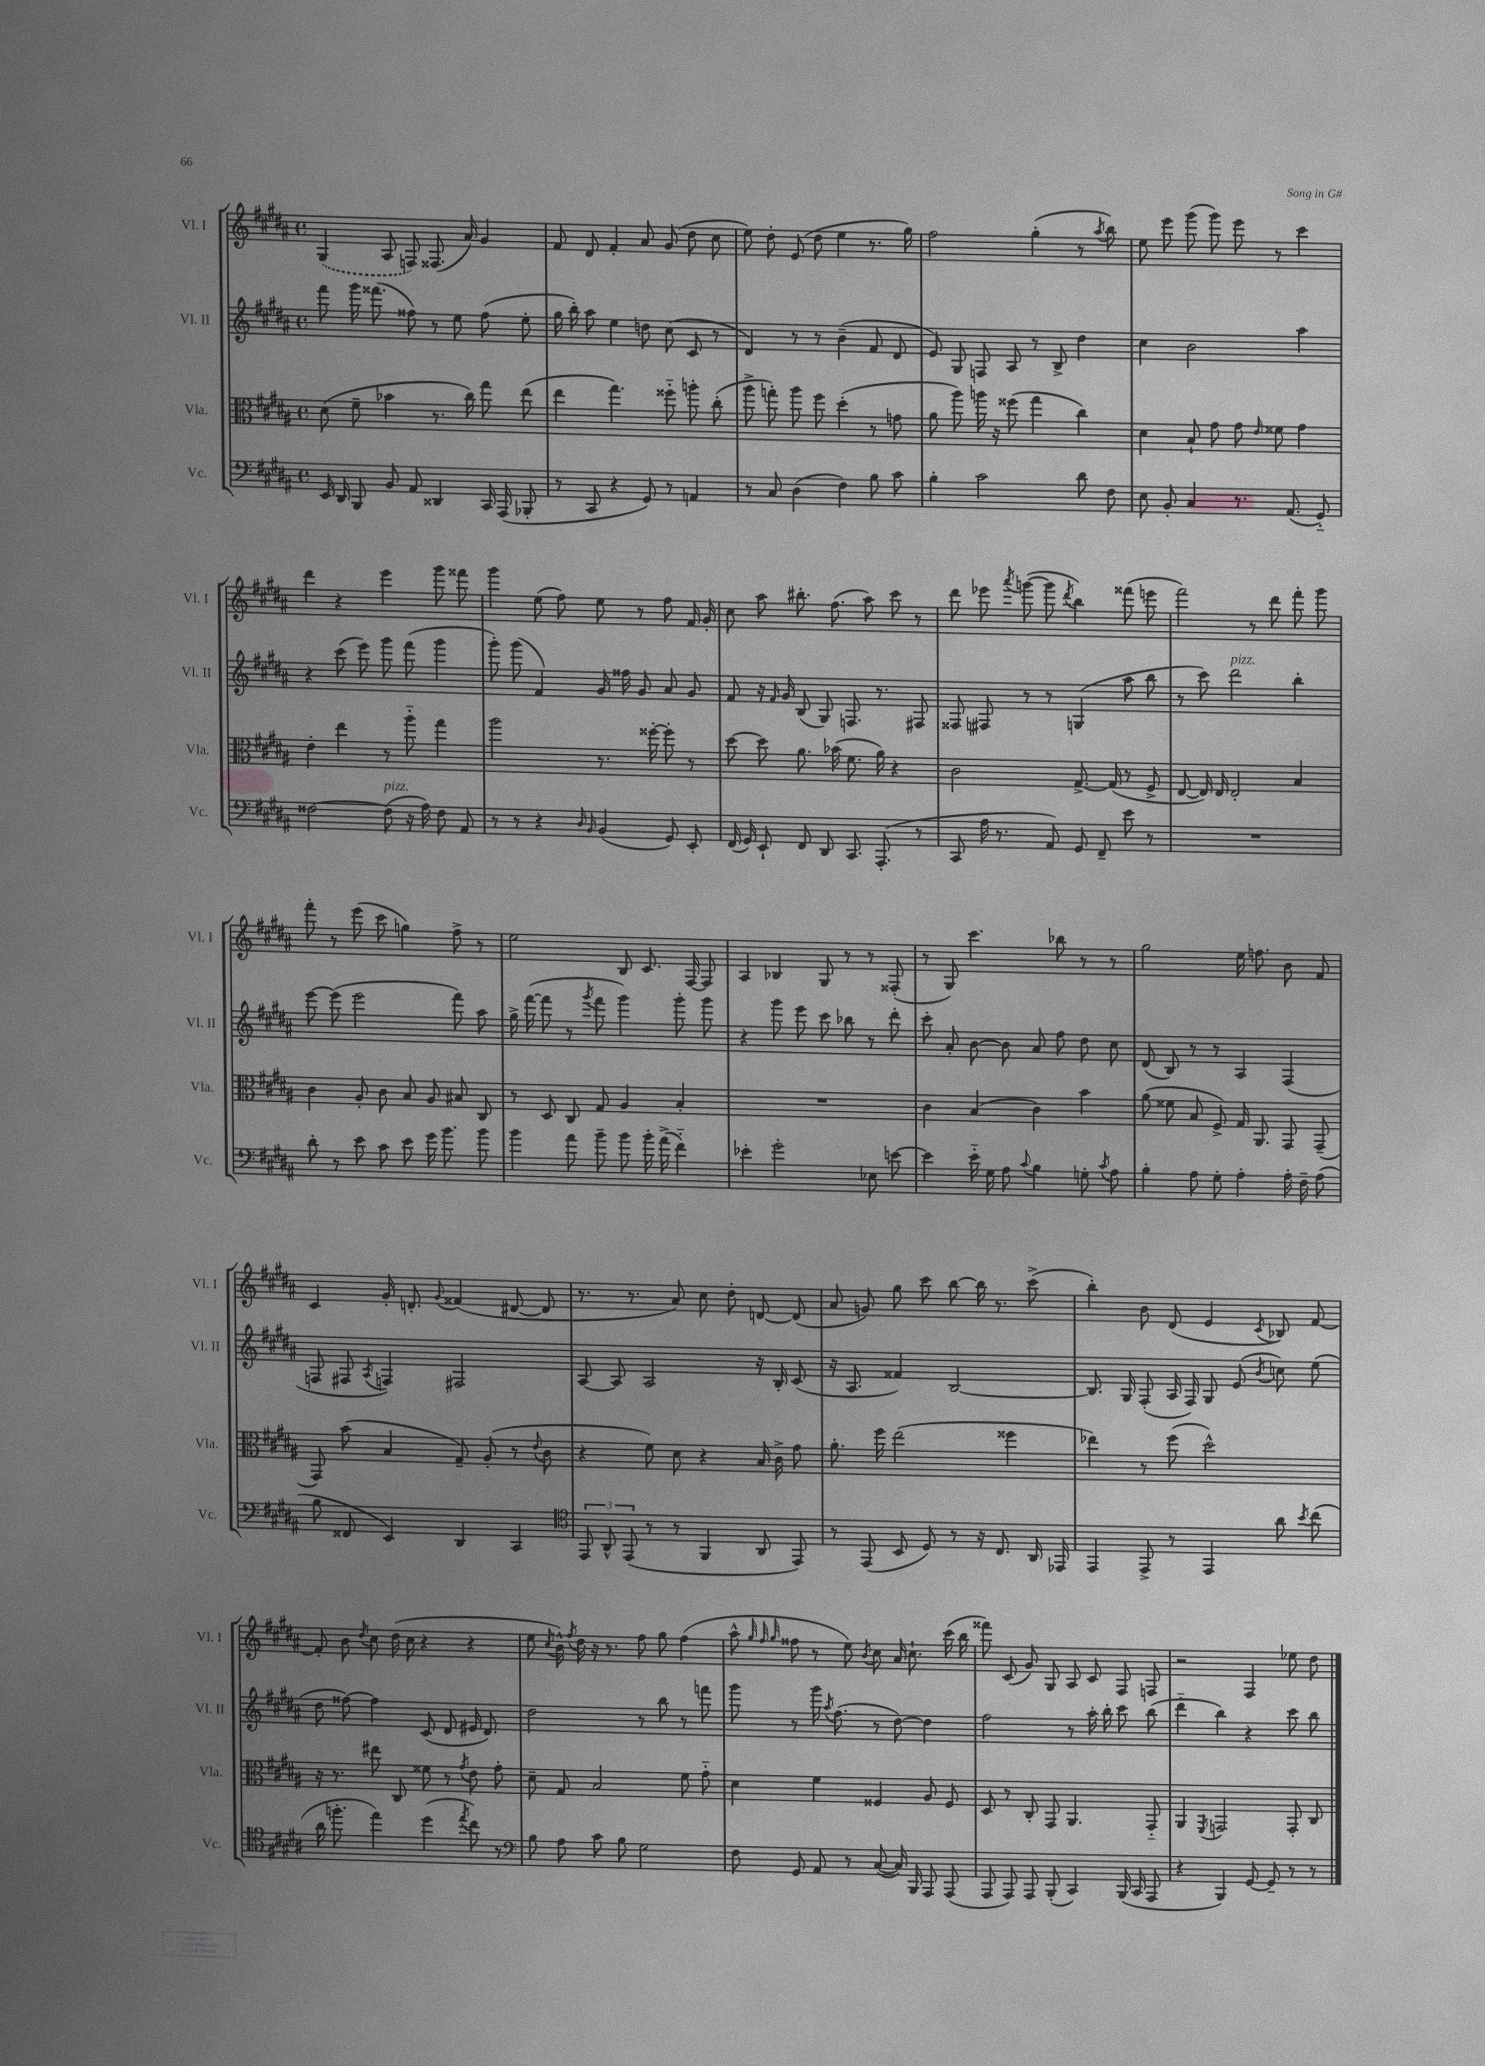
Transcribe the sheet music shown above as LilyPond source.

<<
\new StaffGroup <<
\new Staff = "s0" \with { instrumentName = "Vl. I" shortInstrumentName = "Vl. I" } {
    \clef treble \key b \major \defaultTimeSignature \time 4/4
    \autoBeamOff \once \slurDashed gis4( ais8 f8) fisis8.( ais'16) gis'4 |
    fis'8 dis'8 fis'4-. ais'8 gis'8( dis''8 cis''8 |
    e''8) dis''8-. e'8( dis''8 e''4 r8. gis''16) |
    fis''2 gis''4-.( r8 \acciaccatura { ais''8 } b''8) |
    e''8 e'''8 gis'''8( gis'''8) e'''8 r8 cis'''4 |
    dis'''4 r4 e'''4 gis'''8 fisis'''8 |
    gis'''4 e''8( fis''8) e''8 r8 fis''8 fis'16 gis'16-. |
    cis''8 ais''8 bis''8.-. fis''8.( ais''8) cis'''8 r8 |
    dis'''8 ees'''8 \acciaccatura { ais'''8 } g'''8~( g'''8 \acciaccatura { dis'''8 } b''4) fisis'''8( e'''8 |
    fis'''2) r8 dis'''8 fis'''8-. gis'''8 |
    fis'''8-. r8 e'''8( cis'''8 g''4) fis''8-> r8 |
    e''2 b8 cis'8. fis16~ fis8 |
    ais4 bes4 gis8 r8 r8 fisis8-.( |
    r8 gis8) cis'''4. bes''8 r8 r8 |
    gis''2 e''16 f''8. b'8 fis'8 |
    cis'4 gis'16-. d'8.-. \appoggiatura { gis'8 } fisis'4( dis'8~ dis'8 |
    r8. r8. ais'8) cis''8 dis''8-. d'8~ d'8( |
    ais'8 g'8) gis''8 cis'''8 b''8~ b''16 r8. cis'''8->( |
    b''4-.) b'8 dis'8( e'4 \acciaccatura { cis'8 } bes8) fis'8~ |
    fis'8-. b'8 \acciaccatura { dis''8 } cis''8 dis''16( cis''16 r4 r4 |
    e''8 \acciaccatura { cis''8 } b'16-^) \acciaccatura { fis''8 } dis''16 r16 r8. fis''8 gis''8 fis''4( |
    ais''8-^ \grace { gis''32 fis''32 gis''32 } fisis''8 r8 e''8) \acciaccatura { b'8 } cis''8 ais'16 cis''8.-! cis'''16( b''16 |
    fisis'''8) cis'8( gis'8) gis8 ais8 cis'8 fis8 f8 |
    r2 fis4 ees''8 dis''8 \bar "|." |
}
\new Staff = "s1" \with { instrumentName = "Vl. II" shortInstrumentName = "Vl. II" } {
    \clef treble \key b \major \defaultTimeSignature \time 4/4
    \autoBeamOff fis'''8 gis'''16 fisis'''8.( fisis''8) r8 e''8 fisis''8( e''8-. |
    gis''16 b''16-.) ais''8 e''4 d''8 cis''8( cis'8 r8 |
    dis'4) r8 r8 b'4--( fis'8 dis'8 |
    e'8) gis8 f8 ais8 r8 b8-> dis''4 |
    cis''4 b'2 ais''4 |
    r4 cis'''8( e'''8) gis'''8 fis'''8( gis'''4 |
    gis'''8-.) gis'''8( fis'4) gis'16 fisis''16 gis'8 ais'8 gis'8 |
    fis'8 r16 \grace { fis'16 } gis'16 b8( gis8) f8. r8. fis8 |
    fisis8 fis8 r8 r8 g4( ais''8 b''8 |
    r8 cis'''8) dis'''2^\markup { \italic "pizz." } b''4-. |
    e'''8~ e'''8( e'''2 fis'''8) ais''8 |
    gis''16-> fis'''16~( fis'''8 r8 \acciaccatura { gis'''8 } fis'''8 gis'''4) gis'''8-. gis'''8 |
    r4 gis'''8 e'''8 cis'''8 bes''8 r8 dis'''8-. |
    cis'''8-. ais'8-. b'8~ b'8 ais'8 fis''8 dis''8 cis''8 |
    dis'8( b8) r8 r8 ais4 fis4( |
    f8 fis8 \acciaccatura { ais8 } f4) fis2 |
    ais8~ ais8 ais2 r16 b16-. cis'8( |
    r16 ais8. fisis'4) b2~ |
    b8. gis16 fis8-.( ais16 fis16) gis8 e'8( \acciaccatura { b'8 } c''8) e''8( |
    dis''8 fisis''8~) fisis''4 cis'8( dis'8 eis'16 dis'8.) |
    dis''2 r8 b''8 r8 f'''8 |
    gis'''8 r8 gis'''16 \acciaccatura { ais''8 } fis''8.( r8 dis''8~) dis''4 |
    fis''2 r8 ais''16-. b''16-. cis'''8 b''8( |
    dis'''4-_ b''4) r4 cis'''8 b''8 \bar "|." |
}
\new Staff = "s2" \with { instrumentName = "Vla." shortInstrumentName = "Vla." } {
    \clef alto \key b \major \defaultTimeSignature \time 4/4
    \autoBeamOff dis'8( fis'8-- bes'4 r8. cis''16) gis''8 e''8( |
    e''4 gis''4.) fisis''8-_ a''8-. cis''8-.( |
    ais''8-> g''8-.) ais''8 fis''8 dis''4-.( r8 g'8 |
    ais'8 ais''8) a''16 r16 fisis''8( gis''4 cis''4) |
    dis'4 b8-! gis'8 gis'8 \grace { e'16 } fisis'8 gis'4 |
    e'4-. e''4 r8 ais''8-_ gis''4 |
    ais''2 r8. fisis''16~-. fisis''8-. r8 |
    dis''8~ dis''8 ais'8. bes'16( fis'8. ais'16) r4 |
    cis'2 gis8.~-> gis16( r8 fis8-> |
    e8~ e16) e16 e2-. b4 |
    cis'4 ais8-. cis'8 b8 ais8 bis8 cis8 |
    r8 dis8 cis8 gis8 ais4 b4-. |
    R1 |
    cis'4 b4( cis'4) b'4 |
    ais'8( fisis'8 b8 fis8->) gis16 ais,8. gis,8 gis,8--( |
    gis,8) b'8( b4 gis8--) ais8-.( r8 \appoggiatura { e'8 } cis'8 |
    r4 fis'8) dis'8 r4 b16 cis'16-> gis'8 |
    ais'8.-. fis''16 e''2( fisis''4 |
    ees''4) r8 fis''8( dis''2-^) |
    r16 r8. eis''8 cis8 fisis'8 r8 \acciaccatura { gis'8 } e'8 gis'8-. |
    dis'8-- gis8 b2 fis'8 gis'8-_ |
    dis'4 fis'4 fisis4 ais8 fisis8 |
    dis8 r8 cis8-. gis,8 ais,4. gis,8-_ |
    ais,4 \acciaccatura { fis,8 } g,2 g,8-. cis8 \bar "|." |
}
\new Staff = "s3" \with { instrumentName = "Vc." shortInstrumentName = "Vc." } {
    \clef bass \key b \major \defaultTimeSignature \time 4/4
    \autoBeamOff e,16 dis,16 b,,8 b,8 ais,8 disis,4 cis,16 ais,,16( bes,,8-. |
    r8 cis,8 r4 gis,8) r8 a,4 |
    r8 cis8 dis4( fis4) b8 cis'8 |
    b4-. cis'2 dis'8 fis8 |
    e8 b,8-. cis4 r8. ais,8.( gis,8-_) |
    fisis2~ fisis8^\markup { \italic "pizz." }( r16 ais16) fisis8 ais,8 |
    r8 r8 r4 \grace { dis16 b,16 } b,4( gis,8) e,8-. |
    fis,16( gis,16) e,8-! fis,8 dis,8 cis,8. ais,,8.-.( r8 |
    cis,8 ais16 r8. ais,8) gis,8 fis,8-- e'8 r8 |
    R1 |
    dis'8-. r8 e'8 cis'8 e'8 gis'16 b'8. b'8 |
    b'4 ais'8 b'8-- b'8 b'16-. ais'16->( fis'4-_) |
    ees'4-. gis'2-. ees8 e'8~ |
    e'4 e'16-_ gis16 ais8 \appoggiatura { cis'8 } b4 g8-. \acciaccatura { cis'8 } ais8 |
    b4-. ais8 gis8-. ais4-. ais16-. fis16-- ais8( |
    b8 fisis,8 e,4) dis,4 cis,4 |
    \clef tenor \tuplet 3/2 { e,8 ais,8-^ e,8( } r8 r8 fis,4 ais,8 e,8) |
    r8 e,8( b,8 dis8) r8 r16 cis8. ais,16 ees,16 |
    e,4 e,8-> r8 e,4 ais'8 \acciaccatura { b'8 } cis''8( |
    ais'16 f''8.-. e''4) dis''4( \acciaccatura { e''8 } cis''8) r8 |
    \clef bass b8 ais8 cis'8 b8 gis2 |
    fis8 gis,8 ais,8 r8 cis8~( cis16) b,,16 ais,,8 ais,,8( |
    ais,,8 ais,,8) ais,,8 b,,8-.( cis,4) b,,16( cis,16 ais,,8 |
    r4 b,,4) gis,8~ gis,8-- r8 r8 \bar "|." |
}
>>
>>
\layout { \context { \Score \remove "Bar_number_engraver" } }
